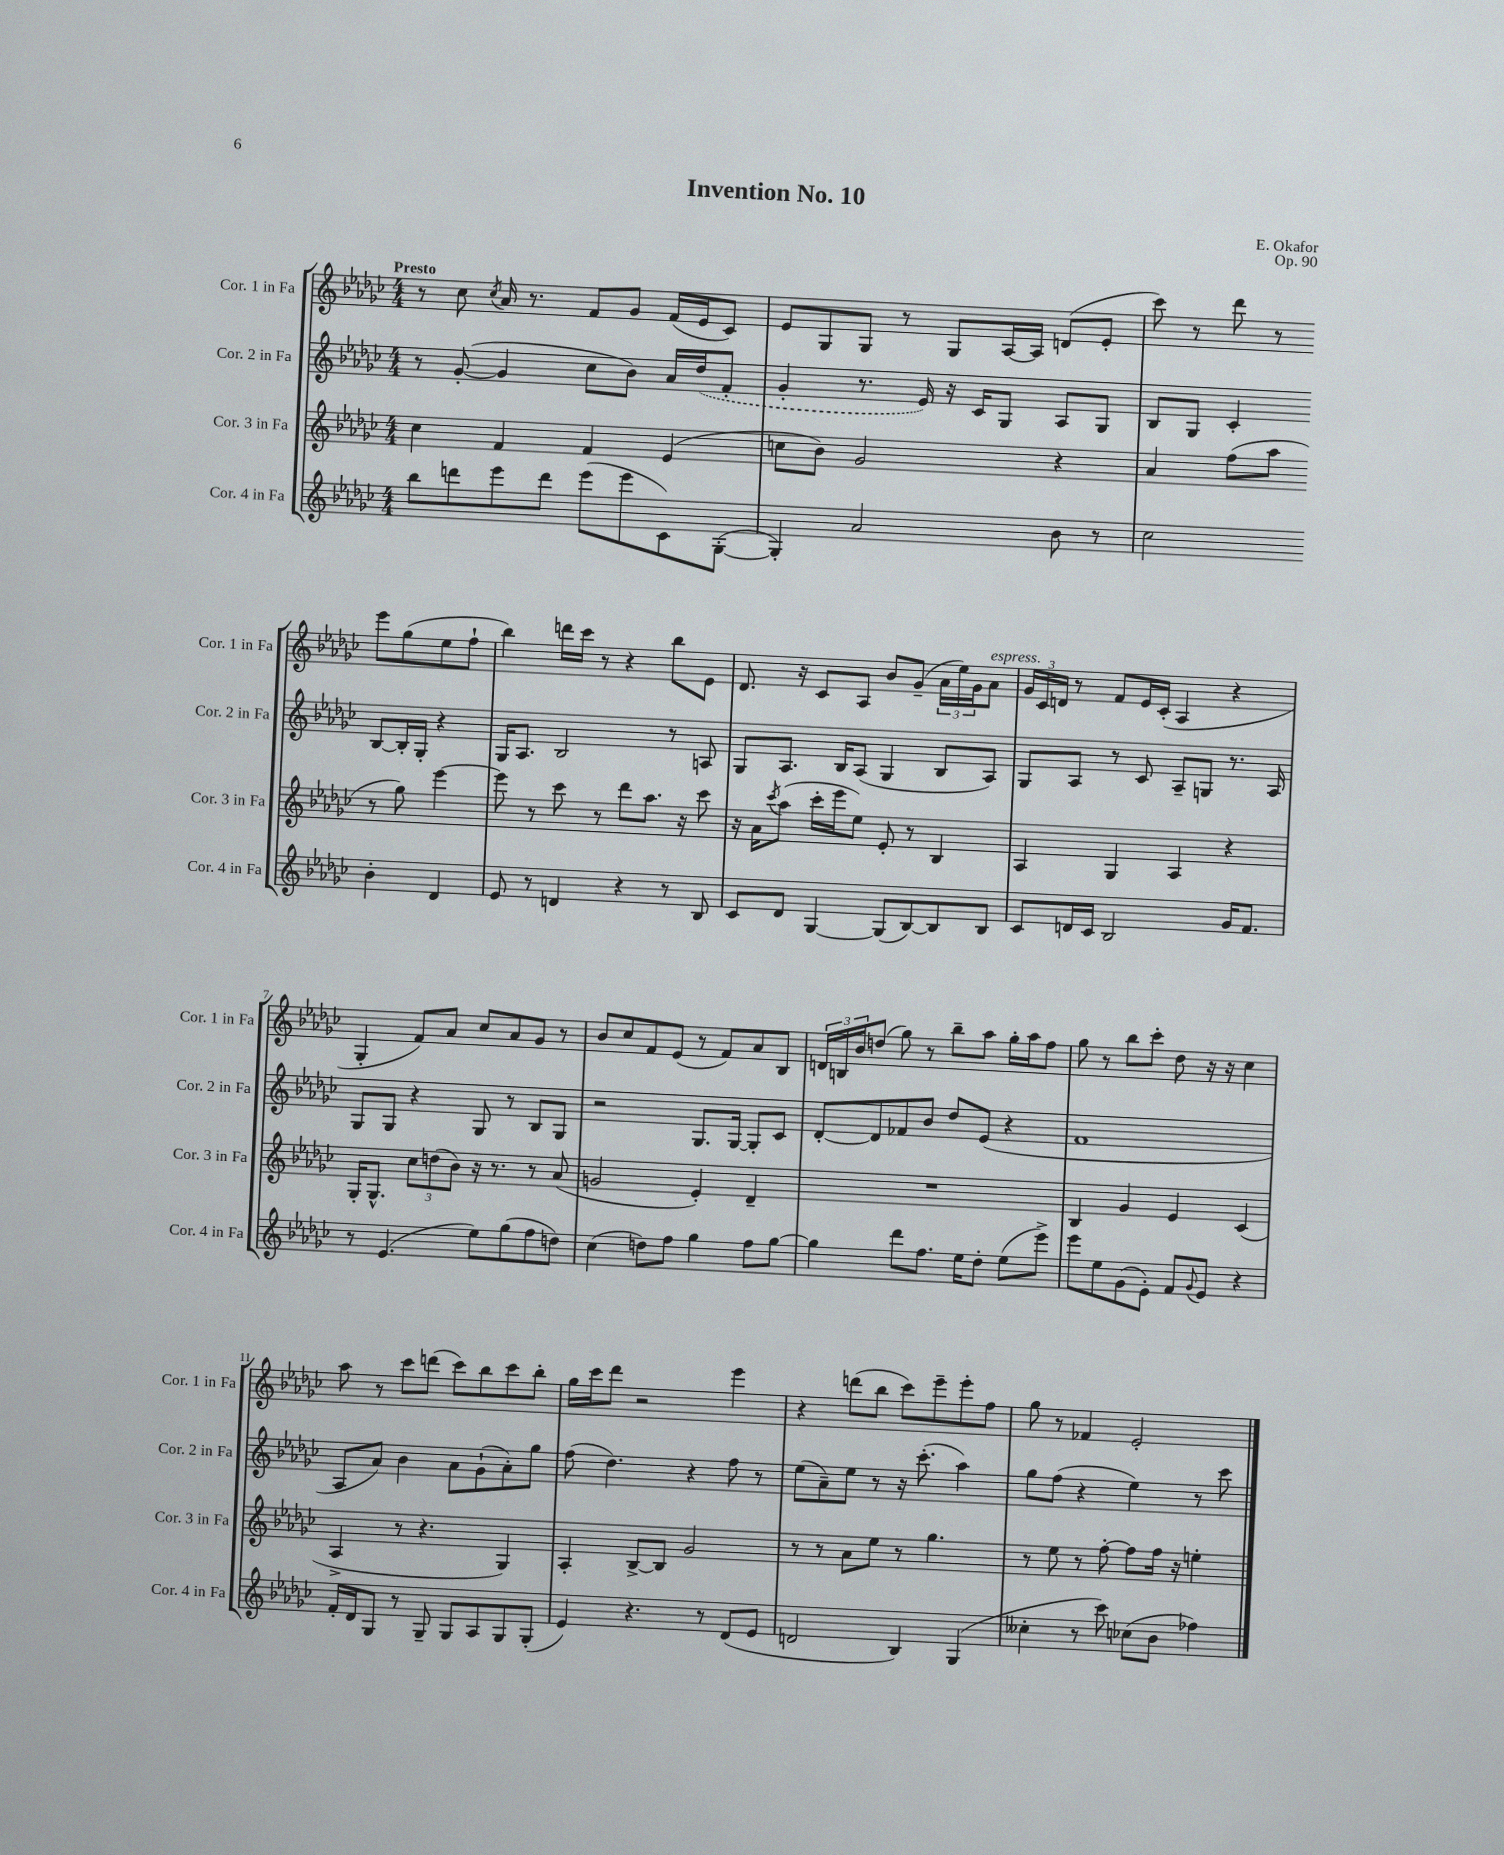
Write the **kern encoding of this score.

**kern	**kern	**kern	**kern
*part4	*part3	*part2	*part1
*staff4	*staff3	*staff2	*staff1
*I"Cor. 4 in Fa	*I"Cor. 3 in Fa	*I"Cor. 2 in Fa	*I"Cor. 1 in Fa
*I'Cor. 4 in Fa	*I'Cor. 3 in Fa	*I'Cor. 2 in Fa	*I'Cor. 1 in Fa
*clefG2	*clefG2	*clefG2	*clefG2
*k[b-e-a-d-g-c-]	*k[b-e-a-d-g-c-]	*k[b-e-a-d-g-c-]	*k[b-e-a-d-g-c-]
*M4/4	*M4/4	*M4/4	*M4/4
=1	=1	=1	=1
!	!	!	!LO:TX:a:B:t=Presto
8bb-\L	4cc-\	8r	8r
8dddn\	.	([8g-'/	8cc-\
.	.	.	8qcc-/
8eee-\	4f/	4g-/]	16a-/
.	.	.	8.r
8ddd\J	.	.	.
(8eee-\L	4f/	8cc-\L	8f/L
8eee-\	.	8b-\J)	8g-/J
8c-\)	(4e-/	16a-/LL	(16f/LL
.	.	(16dd-/J	16e-/J
([8G-'\J	.	8f'/J	8c-/J)
=2	=2	=2	=2
4G-'/])	8ccn\L	4g-'/	8e-/L
.	8b-\J)	.	8G-/
2a-/	2g-/	8.r	8G-/J
.	.	.	8r
.	.	16e-/)	.
.	.	16r	8G-/L
.	.	16c-/KL	.
.	.	8G-/J	[16A-/L
.	.	.	16A-/JJ]
8b-\	4r	8A-/L	(8dn/L
8r	.	8G-/J	8e-'/J
=3	=3	=3	=3
2cc-\	4a-/	8B-/L	8ccc-\)
.	.	8G-/J	8r
.	(8ff\L	4c-'/	8ddd-\
.	8aa-\J	.	8r
4b-'\	8r	[8B-/L	8eee-\L
.	8gg-\)	16B-'/L]	(8gg-\
.	.	16G-'/JJ	.
4d-/	[4eee-\	4r	8ee-\
.	.	.	8ff`\J
!!LO:LB:g=z
=4	=4	=4	=4
8e-/	8eee-\]	16G-/KL	4bb-\)
.	.	8.A-/J	.
8r	8r	.	.
4dn/	8ccc-\	2B-/	16dddn\LL
.	.	.	16ccc-\JJ
.	8r	.	8r
4r	8ddd-\L	.	4r
.	8.aa-\J	.	.
8r	.	8r	8bb-\L
.	16r	.	.
8B-/	8ccc-\	8An/	8e-\J
=5	=5	=5	=5
8c-/L	16r	8G-/L	8.d-/
.	16a-\KL	.	.
.	8qccc-/	.	.
8d-/J	(8aa-\J	8.A-/J	.
.	.	.	16r
[4G-/	16ccc-'\LL	.	8c-/L
.	16eee-\J	16B-/KL	.
.	8ee-\J)	(8A-/J	8A-/J
(8G-/L]	8e-'/	4G-/	8b-/L
[8B-/)	8r	.	(8g-~/J
8B-/]	4B-/	8B-/L	24a-\LL
.	.	.	24ee-\)
.	.	.	24g-\J
!	!	!	!LO:TX:a:i:t=espress.
8B-/J	.	8A-/J)	8a-\J
=6	=6	=6	=6
8c-/L	4A-/	8G-/L	24g-/LL
.	.	.	24c-/
.	.	.	24dn/JJ
16dn/L	.	8A-/J	8r
16c-/JJ	.	.	.
2B-/	4G-/	8r	8f/L
.	.	8c-/	16e-/L
.	.	.	(16c-'/JJ
.	4A-/	8A-~/L	4A-/
.	.	8Gn/J	.
16g-/KL	4r	8.r	4r
8.f/J	.	.	.
.	.	16A-/	.
!!LO:LB:g=z
=7	=7	=7	=7
8r	16G-'/KL	8G-/L	4G-'/
.	8.G-^^/J	.	.
(4.e-/	.	8G-/J	.
.	12cc-\L	4r	8f/L)
.	(12ddn\	.	.
.	.	.	8a-/J
.	12b-\J)	.	.
8ee-\L)	16r	8G-/	8cc-/L
.	8.r	.	.
(8gg-\	.	8r	8a-/
8ff\	8r	8B-/L	8g-/J
8ddn\J)	(8a-/	8G-/J	8r
=8	=8	=8	=8
(4cc-\	2gn/	2r	8b-/L
.	.	.	8cc-/
8ddn\L)	.	.	8f/
8ff\J	.	.	(8e-/J
4gg-\	4e-'/)	8.G-/L	8r
.	.	.	8f/L)
.	.	[16G-/Jk	.
8ff\L	4d-~/	8G-'/L]	8a-/
[8gg-\J	.	8c-/J	8B-/J
=9	=9	=9	=9
4gg-\]	1r	[8d-'/L	24dn/LL
.	.	.	24Bn/
.	.	.	24b-/J
.	.	8d-/]	(8ddn/J
8ddd-\L	.	8f-X/	8gg-\)
8.ff\J	.	8b-/J	8r
.	.	8dd-/L	8bb-~\L
16ee-\KL	.	.	.
8dd-'\J	.	(8e-/J	8aa-\J
(8ee-\L	.	4r	16gg-'\LL
.	.	.	16aa-\J
8eee-^\J)	.	.	8ff\J
=10	=10	=10	=10
8eee-\L	4B-/	1f	8gg-\
8ee-\	.	.	8r
(8g-\	4g-/	.	8bb-\L
8e-'\J)	.	.	8ccc-'\J
8f/L	4e-/	.	8dd-\
8qqg-/	.	.	.
8e-/J	.	.	16r
.	.	.	16r
4r	(4c-/	.	4cc-\
!!LO:LB:g=z
=11	=11	=11	=11
16f'/LL	4A-^/	8A-/L	8aa-\
16d-/J	.	.	.
8G-/J	.	8a-/J)	8r
8r	8r	4b-\	8ccc-\L
8G-~/	4.r	.	(8dddn\J
8G-/L	.	8a-\L	8ccc-\L)
8A-/	.	(8g-`\	8bb-\
8G-/	4G-/)	8a-'\)	8ccc-\
(8G-'/J	.	8gg-\J	8bb-'\J
=12	=12	=12	=12
4e-/)	4A-'/	(8ff\	16gg-\LL
.	.	.	16ccc-\J
.	.	4.dd-\)	8ddd-\J
4.r	[8B-^/L	.	2r
.	8B-/J]	.	.
.	2g-/	4r	.
8r	.	.	.
(8d-/L	.	8ff\	4eee-\
8e-/J	.	8r	.
=13	=13	=13	=13
2dn/	8r	(8ee-\L	4r
.	8r	8a-~\)	.
.	8a-\L	8ee-\J	(8dddn\L
.	8ee-\J	8r	8bb-\J
4B-/)	8r	16r	8ccc-\L)
.	.	(8.ccc-'\	.
.	4.gg-\	.	8eee-~\
(4G-/	.	4aa-\)	8eee-'\
.	.	.	8ff\J
=14	=14	=14	=14
4cc--X'\	8r	8gg-\L	8gg-\
.	8ee-\	(8ff\J	8r
8r	8r	4r	4f-X/
8ccc-\)	[8ff'\	.	.
(8cc-X\L	8ff\L]	4ee-\)	2e-'/
8b-\J	16ff\Jk	.	.
.	16r	.	.
4ff-X\)	4een'\	8r	.
.	.	8ccc-\	.
==	==	==	==
*-	*-	*-	*-
